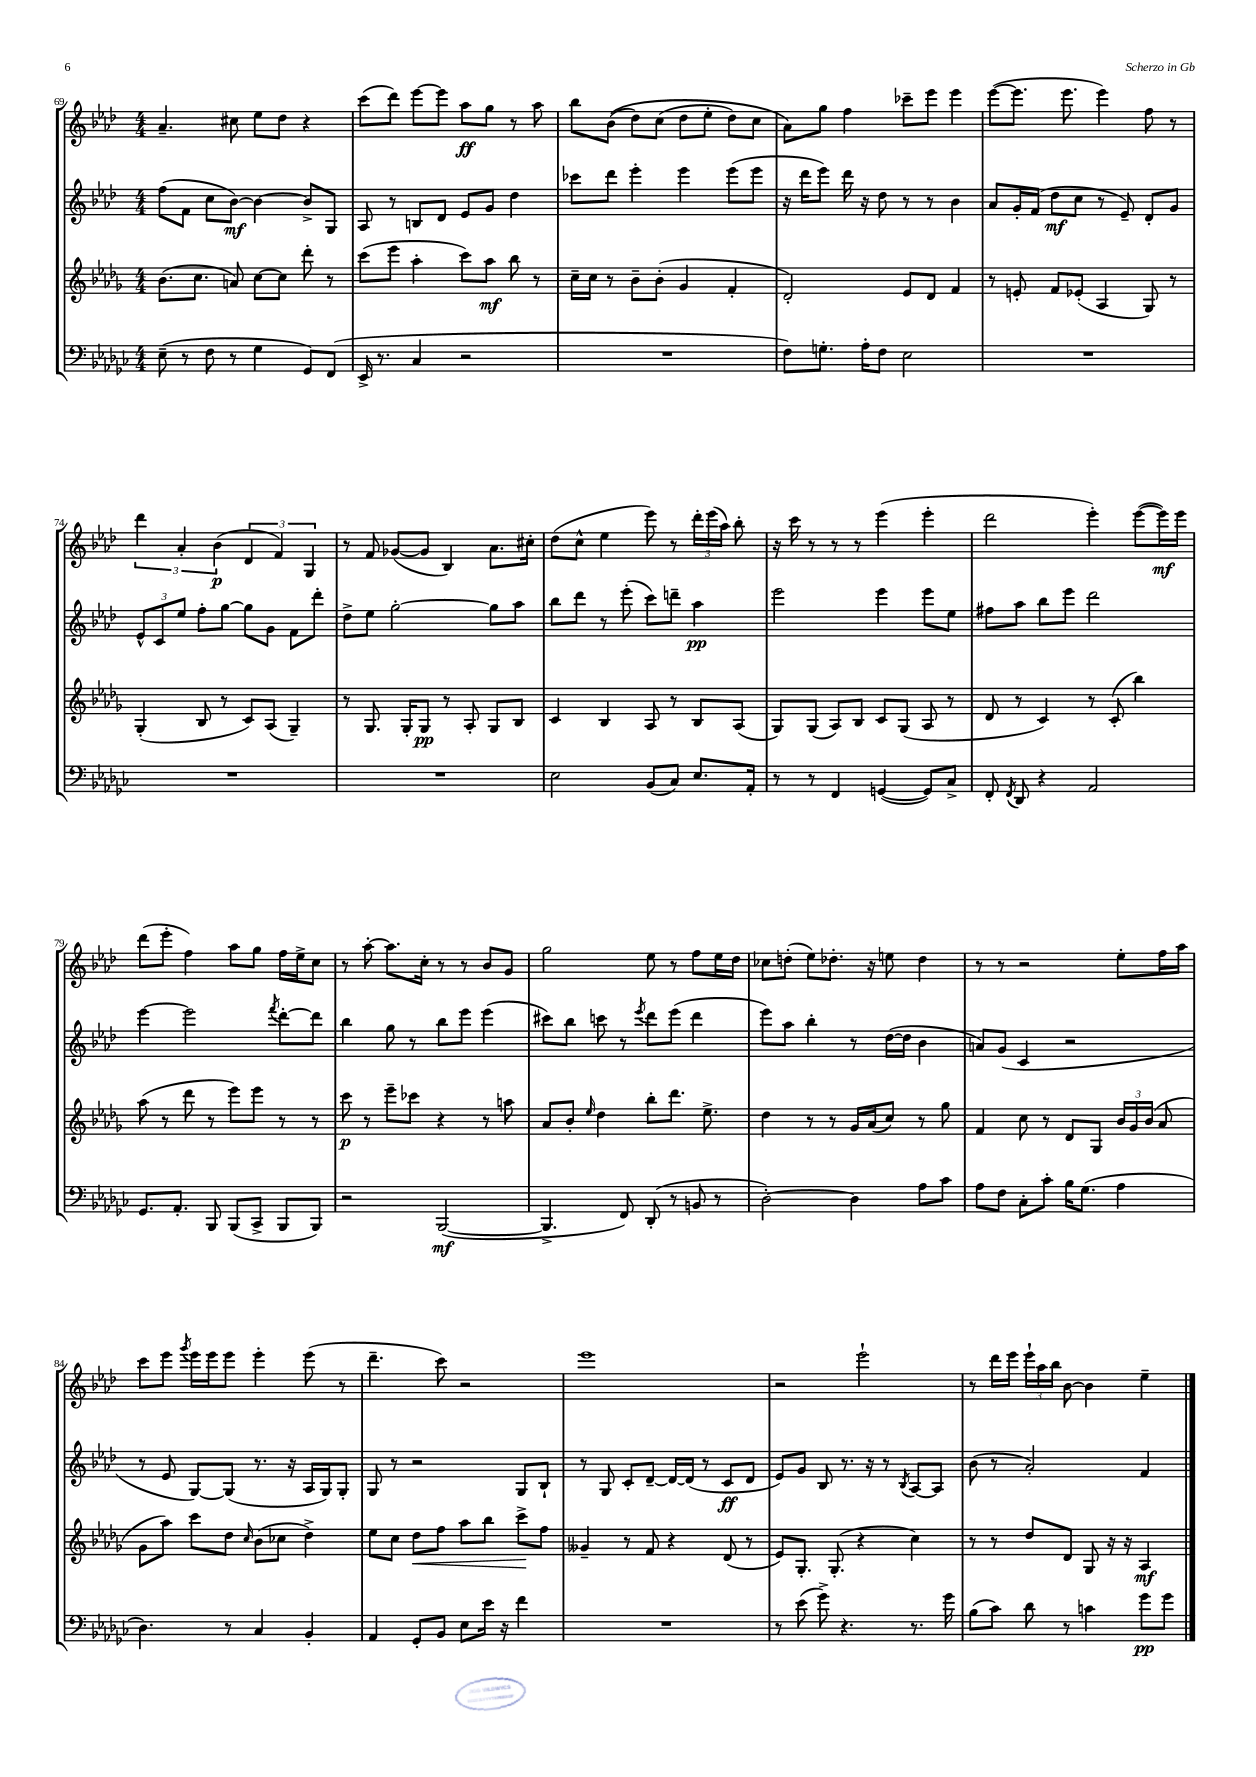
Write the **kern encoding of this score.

**kern	**dynam	**kern	**dynam	**kern	**dynam	**kern	**dynam
*part4	*part4	*part3	*part3	*part2	*part2	*part1	*part1
*staff4	*staff4	*staff3	*staff3	*staff2	*staff2	*staff1	*staff1
*clefF4	*	*clefG2	*	*clefG2	*	*clefG2	*
*k[b-e-a-d-g-c-]	*	*k[b-e-a-d-g-]	*	*k[b-e-a-d-]	*	*k[b-e-a-d-]	*
*M4/4	*	*M4/4	*	*M4/4	*	*M4/4	*
=69	=69	=69	=69	=69	=69	=69	=69
(8E-~\	.	(8.b-\L	.	(8ff\L	.	4.a-~/	.
8r	.	.	.	8f\J	.	.	.
.	.	8.cc\J	.	.	.	.	.
8F\	.	.	.	8cc\L	.	.	.
8r	.	8an/)	.	[8b-\J)	mf	8cc#X\	.
4G-\	.	[8cc\L	.	4b-\_	.	8ee-\L	.
.	.	8cc\J]	.	.	.	8dd-\J	.
8GG-/L)	.	8ddd-'\	.	8b-^/L]	.	4r	.
(8FF/J	.	8r	.	8G/J	.	.	.
=70	=70	=70	=70	=70	=70	=70	=70
16EE-^/	.	(8ccc\L	.	8A-/	.	(8ccc\L	.
8.r	.	.	.	.	.	.	.
.	.	8eee-\J	.	8r	.	8ddd-\J)	.
4C-/	.	4aa-'\	.	8Bn/L	.	[8eee-\L	.
.	.	.	.	8d-/J	.	8eee-\J]	.
2r	.	8ccc\L)	.	8e-/L	.	8aa-\L	ff
.	.	8aa-\J	mf	8g/J	.	8gg\J	.
.	.	8bb-\	.	4dd-\	.	8r	.
.	.	8r	.	.	.	8aa-\	.
=71	=71	=71	=71	=71	=71	=71	=71
1r	.	16cc~\LL	.	8ccc-X\L	.	8bb-\L	.
.	.	16cc\JJ	.	.	.	.	.
.	.	8r	.	8ddd-\J	.	((8b-\J	.
.	.	8b-~\L	.	4eee-'\	.	8dd-\L)	.
.	.	(8b-'\J	.	.	.	(8cc\J	.
.	.	4g-/	.	4eee-\	.	8dd-\L	.
.	.	.	.	.	.	8ee-'\J	.
.	.	4f'/	.	(8eee-\L	.	8dd-\L)	.
.	.	.	.	8eee-\J	.	8cc\J	.
=72	=72	=72	=72	=72	=72	=72	=72
8F\L)	.	2d-'/)	.	16r	.	8a-\L)	.
.	.	.	.	16ddd-\KL	.	.	.
8.Gn'\J	.	.	.	8eee-\J)	.	8gg\J	.
.	.	.	.	16ddd-\	.	4ff\	.
16A-'\KL	.	.	.	16r	.	.	.
8F\J	.	.	.	8dd-\	.	.	.
2E-\	.	8e-/L	.	8r	.	8ccc-X~\L	.
.	.	8d-/J	.	8r	.	8eee-\J	.
.	.	4f/	.	4b-\	.	4eee-\	.
=73	=73	=73	=73	=73	=73	=73	=73
1r	.	8r	.	8a-/L	.	([8eee-\L	.
.	.	8en'/	.	16g'/L	.	8.eee-\J]	.
.	.	.	.	(16f/JJ	.	.	.
.	.	8f/L	.	8dd-\L	mf	.	.
.	.	.	.	.	.	8.eee-\	.
.	.	(8e-X'/J	.	8cc\J	.	.	.
.	.	4A-/	.	8r	.	4eee-\)	.
.	.	.	.	8e-~/)	.	.	.
.	.	8G-/)	.	8d-'/L	.	8ff\	.
.	.	8r	.	8g/J	.	8r	.
!!LO:LB:g=z
=74	=74	=74	=74	=74	=74	=74	=74
1r	.	(4G-'/	.	12e-^^/L	.	6ddd-\	.
.	.	.	.	12c/	.	.	.
.	.	.	.	12ee-/J	.	6a-'/	.
.	.	8B-/	.	8ff'\L	.	.	.
.	.	.	.	.	.	(6b-\	p
.	.	8r	.	[8gg\J	.	.	.
.	.	8c/L)	.	8gg\L]	.	6d-/	.
.	.	(8A-/J	.	8g\J	.	.	.
.	.	.	.	.	.	6f/)	.
.	.	4G-~/)	.	8f\L	.	.	.
.	.	.	.	.	.	6G/	.
.	.	.	.	8ddd-'\J	.	.	.
=75	=75	=75	=75	=75	=75	=75	=75
1r	.	8r	.	8dd-^\L	.	8r	.
.	.	8.G-/	.	8ee-\J	.	8f/	.
.	.	.	.	[2gg'\	.	([8g-X/L	.
.	.	16G-'/KL	.	.	.	.	.
.	.	8G-/J	pp	.	.	8g-/J]	.
.	.	8r	.	.	.	4B-/)	.
.	.	8A-'/	.	.	.	.	.
.	.	8G-/L	.	8gg\L]	.	8.a-\L	.
.	.	8B-/J	.	8aa-\J	.	.	.
.	.	.	.	.	.	16cc#X'\Jk	.
=76	=76	=76	=76	=76	=76	=76	=76
2E-\	.	4c/	.	8bb-\L	.	(8dd-\L	.
.	.	.	.	8ddd-\J	.	8cc^^\J	.
.	.	4B-/	.	8r	.	4ee-\	.
.	.	.	.	(8eee-'\	.	.	.
(8BB-/L	.	8A-/	.	8ccc\L)	.	8eee-\)	.
8C-/J)	.	8r	.	8dddn~\J	.	8r	.
8.E-/L	.	8B-/L	.	4aa-\	pp	24ddd-'\LL	.
.	.	.	.	.	.	(24eee-\	.
.	.	.	.	.	.	24aa-\JJ)	.
.	.	(8A-/J	.	.	.	8bb-'\	.
16AA-'/Jk	.	.	.	.	.	.	.
=77	=77	=77	=77	=77	=77	=77	=77
8r	.	8G-/L)	.	2eee-\	.	16r	.
.	.	.	.	.	.	16ccc\	.
8r	.	(8G-/J	.	.	.	8r	.
4FF/	.	8A-/L)	.	.	.	8r	.
.	.	8B-/J	.	.	.	8r	.
([4GGn/	.	8c/L	.	4eee-\	.	(4eee-\	.
.	.	(8G-/J	.	.	.	.	.
8GG/L])	.	8A-/	.	8eee-\L	.	4eee-'\	.
8C-^/J	.	8r	.	8ee-\J	.	.	.
=78	=78	=78	=78	=78	=78	=78	=78
8FF'/	.	8d-/	.	8ff#X\L	.	2ddd-\	.
8qFF/	.	.	.	.	.	.	.
8DD-/	.	8r	.	8aa-\J	.	.	.
4r	.	4c/)	.	8bb-\L	.	.	.
.	.	.	.	8eee-\J	.	.	.
2AA-/	.	8r	.	2ddd-\	.	4eee-'\)	.
.	.	(8c'/	.	.	.	.	.
.	.	4bb-\)	.	.	.	([8eee-\L	.
.	.	.	.	.	.	16eee-\L])	mf
.	.	.	.	.	.	16eee-\JJ	.
!!LO:LB:g=z
=79	=79	=79	=79	=79	=79	=79	=79
8.GG-/L	.	(8aa-\	.	[4eee-\	.	(8ddd-\L	.
.	.	8r	.	.	.	8eee-'\J	.
8.AA-'/J	.	.	.	.	.	.	.
.	.	8ddd-\	.	2eee-\]	.	4ff\)	.
8BBB-/	.	8r	.	.	.	.	.
(8BBB-/L	.	8eee-\L)	.	.	.	8aa-\L	.
8CC-^/J	.	8eee-\J	.	.	.	8gg\J	.
.	.	.	.	8qfff/	.	.	.
8BBB-/L	.	8r	.	[8ddd-'\L	.	16ff\LL	.
.	.	.	.	.	.	16ee-^\J	.
8BBB-/J)	.	8r	.	8ddd-\J]	.	8cc\J	.
=80	=80	=80	=80	=80	=80	=80	=80
2r	.	8ccc\	p	4bb-\	.	8r	.
.	.	8r	.	.	.	[8aa-'\	.
.	.	8eee-~\L	.	8gg\	.	8.aa-\L]	.
.	.	8ccc-X\J	.	8r	.	.	.
.	.	.	.	.	.	16cc'\Jk	.
([2BBB-/	mf	4r	.	8bb-\L	.	8r	.
.	.	.	.	8eee-\J	.	8r	.
.	.	8r	.	(4eee-\	.	8b-/L	.
.	.	8aan\	.	.	.	8g/J	.
=81	=81	=81	=81	=81	=81	=81	=81
4.BBB-^/]	.	8a-/L	.	8ccc#X\L)	.	2gg\	.
.	.	8b-'/J	.	8bb-\J	.	.	.
.	.	16qqee-/	.	.	.	.	.
.	.	4dd-\	.	8cccn\	.	.	.
8FF/)	.	.	.	8r	.	.	.
.	.	.	.	8qeee-/	.	.	.
(8DD-'/	.	8bb-'\L	.	8ddd-\L	.	8ee-\	.
8r	.	8.ddd-\J	.	(8eee-\J	.	8r	.
8BBn/	.	.	.	4ddd-\	.	8ff\L	.
.	.	8.ee-^\	.	.	.	.	.
8r	.	.	.	.	.	16ee-\L	.
.	.	.	.	.	.	16dd-\JJ	.
=82	=82	=82	=82	=82	=82	=82	=82
[2D-'\)	.	4dd-\	.	8eee-\L)	.	8cc-X\L	.
.	.	.	.	8aa-\J	.	(8ddn'\J	.
.	.	8r	.	4bb-'\	.	8ee-\L)	.
.	.	8r	.	.	.	8.dd-X'\J	.
4D-\]	.	16g-/LL	.	8r	.	.	.
.	.	(16a-/J	.	.	.	16r	.
.	.	8cc/J)	.	([16dd-\LL	.	8een\	.
.	.	.	.	16dd-\JJ]	.	.	.
8A-\L	.	8r	.	4b-\	.	4dd-\	.
8c-\J	.	8gg-\	.	.	.	.	.
=83	=83	=83	=83	=83	=83	=83	=83
8A-\L	.	4f/	.	8an/L)	.	8r	.
8F\J	.	.	.	(8g/J	.	8r	.
8C-'\L	.	8cc\	.	4c/	.	2r	.
8c-'\J	.	8r	.	.	.	.	.
16B-\KL	.	8d-/L	.	2r	.	.	.
(8.G-\J	.	.	.	.	.	.	.
.	.	8G-/J	.	.	.	.	.
4A-\	.	24b-/LL	.	.	.	8ee-'\L	.
.	.	24g-/	.	.	.	.	.
.	.	(24b-/JJ	.	.	.	.	.
.	.	8a-/	.	.	.	16ff\L	.
.	.	.	.	.	.	16aa-\JJ	.
!!LO:LB:g=z
=84	=84	=84	=84	=84	=84	=84	=84
4.D-\)	.	8g-\L	.	8r	.	8ccc\L	.
.	.	8aa-\J)	.	8e-/	.	8eee-\J	.
.	.	.	.	.	.	8qggg/	.
.	.	8ccc\L	.	[8G/L)	.	16eee-\LL	.
.	.	.	.	.	.	16eee-\J	.
8r	.	8dd-\J	.	(8G/J]	.	8eee-\J	.
.	.	16qqcc/	.	.	.	.	.
4C-/	.	(8b-\L	.	8.r	.	4eee-'\	.
.	.	8cc-X\J	.	.	.	.	.
.	.	.	.	16r	.	.	.
4BB-'/	.	4dd-^\)	.	16A-/LL	.	(8eee-\	.
.	.	.	.	16G/J)	.	.	.
.	.	.	.	8G'/J	.	8r	.
=85	=85	=85	=85	=85	=85	=85	=85
4AA-/	.	8ee-\L	.	8G/	.	4.ddd-~\	.
.	.	8cc\J	.	8r	.	.	.
!	!	!	!LO:HP:b	!	!	!	!
8GG-'/L	.	8dd-\L	<	2r	.	.	.
8BB-/J	.	8ff\J	.	.	.	8ccc\)	.
8E-\L	.	8aa-\L	.	.	.	2r	.
16e-\Jk	.	8bb-\J	.	.	.	.	.
16r	.	.	.	.	.	.	.
4f\	.	8ccc^\L	.	8G/L	.	.	.
.	.	8ff\J	[	8B-`/J	.	.	.
=86	=86	=86	=86	=86	=86	=86	=86
1r	.	4g--X~/	.	8r	.	1eee-	.
.	.	.	.	8G/	.	.	.
.	.	8r	.	8c'/L	.	.	.
.	.	8f/	.	[8d-~/J	.	.	.
.	.	4r	.	16d-/LL_	.	.	.
.	.	.	.	(16d-/JJ]	.	.	.
.	.	.	.	8r	.	.	.
.	.	(8d-/	.	8c/L	ff	.	.
.	.	8r	.	8d-/J	.	.	.
=87	=87	=87	=87	=87	=87	=87	=87
8r	.	8e-/L)	.	8e-/L)	.	2r	.
(8e-\	.	8.G-'/J	.	8g/J	.	.	.
8g-^\)	.	.	.	8B-/	.	.	.
.	.	(8.G-'/	.	.	.	.	.
4.r	.	.	.	8.r	.	.	.
.	.	4r	.	.	.	2eee-`\	.
.	.	.	.	16r	.	.	.
.	.	.	.	8r	.	.	.
.	.	.	.	8qB-/	.	.	.
8.r	.	4cc\)	.	[8A-/L	.	.	.
.	.	.	.	8A-/J]	.	.	.
16g-\	.	.	.	.	.	.	.
=88	=88	=88	=88	=88	=88	=88	=88
(8B-\L	.	8r	.	(8b-\	.	8r	.
8c-\J)	.	8r	.	8r	.	16ddd-\LL	.
.	.	.	.	.	.	16eee-\JJ	.
8d-\	.	8dd-/L	.	2a-'/)	.	24eee-`\LL	.
.	.	.	.	.	.	24aa-\	.
.	.	.	.	.	.	24bb-\JJ	.
8r	.	8d-/J	.	.	.	[8b-\	.
4cn\	.	8G-/	.	.	.	4b-\]	.
.	.	16r	.	.	.	.	.
.	.	16r	.	.	.	.	.
8g-\L	pp	4A-/	mf	4f/	.	4ee-~\	.
8g-\J	.	.	.	.	.	.	.
==	==	==	==	==	==	==	==
*-	*-	*-	*-	*-	*-	*-	*-
